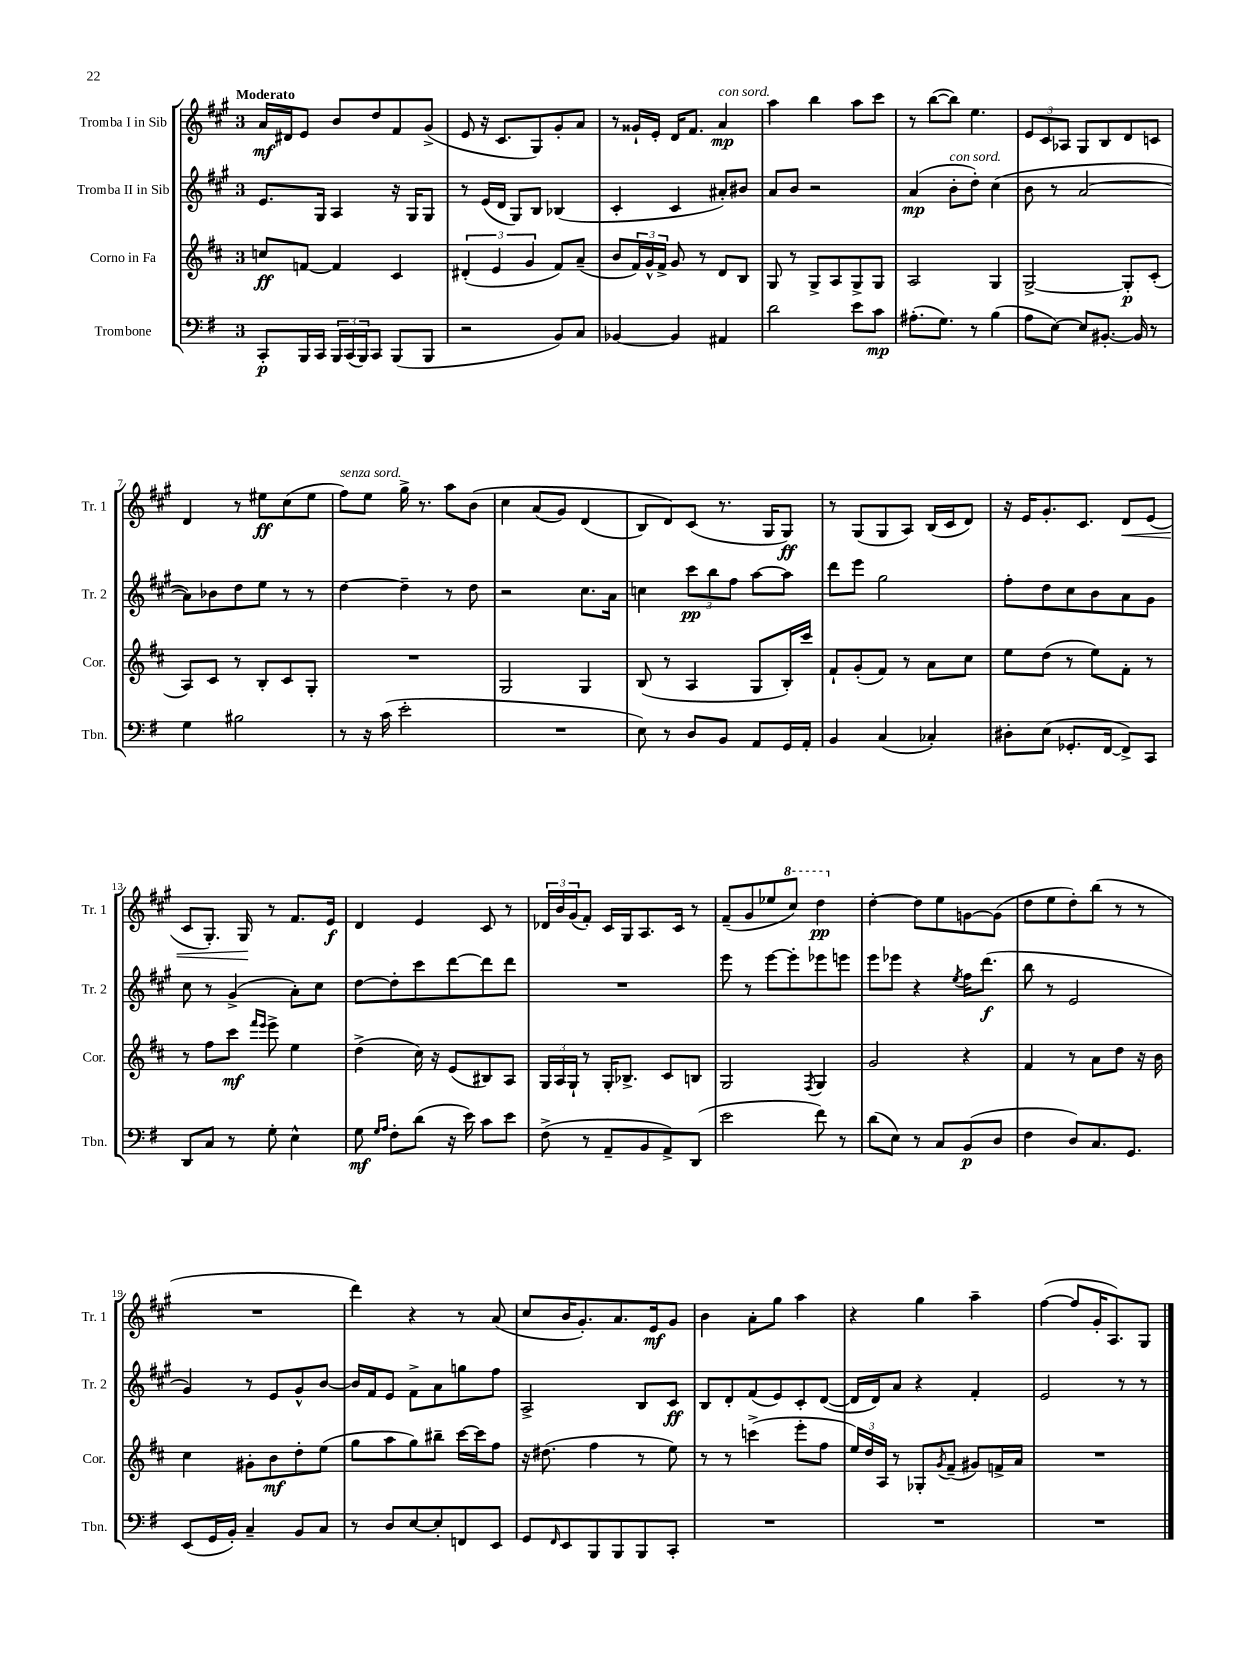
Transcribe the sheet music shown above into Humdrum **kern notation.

**kern	**dynam	**kern	**dynam	**kern	**dynam	**kern	**dynam
*part4	*part4	*part3	*part3	*part2	*part2	*part1	*part1
*staff4	*staff4	*staff3	*staff3	*staff2	*staff2	*staff1	*staff1
*I"Trombone	*	*I"Corno in Fa	*	*I"Tromba II in Sib	*	*I"Tromba I in Sib	*
*I'Tbn.	*	*I'Cor.	*	*I'Tr. 2	*	*I'Tr. 1	*
*clefF4	*	*clefG2	*	*clefG2	*	*clefG2	*
*k[f#]	*	*k[f#c#]	*	*k[f#c#g#]	*	*k[f#c#g#]	*
*M3/4	*	*M3/4	*	*M3/4	*	*M3/4	*
=1	=1	=1	=1	=1	=1	=1	=1
!	!	!	!	!	!	!LO:TX:a:B:t=Moderato	!
8CC'/L	p	8ccn/L	ff	8.e/L	.	16a/LL	mf
.	.	.	.	.	.	16d#X/J	.
16BBB/L	.	[8fn/J	.	.	.	8e/J	.
16CC/JJ	.	.	.	16G#/Jk	.	.	.
24BBB/LL	.	4f/]	.	4A/	.	8b/L	.
(24CC/	.	.	.	.	.	.	.
24BBB/J)	.	.	.	.	.	.	.
8CC/J	.	.	.	.	.	8dd/	.
(8BBB/L	.	4c#/	.	16r	.	8f#/	.
.	.	.	.	16G#/KL	.	.	.
8BBB/J	.	.	.	8G#/J	.	(8g#^/J	.
=2	=2	=2	=2	=2	=2	=2	=2
2r	.	(6d#X'/	.	8r	.	8e/	.
.	.	.	.	(16e/LL	.	16r	.
.	.	6e/	.	.	.	.	.
.	.	.	.	16d/JJ	.	8.c#/L	.
.	.	.	.	8G#/L)	.	.	.
.	.	6g/	.	.	.	.	.
.	.	.	.	8B/J	.	8G#/)	.
8BB/L)	.	8f#/L)	.	(4B-X/	.	8g#'/	.
8C/J	.	(8a~/J	.	.	.	8a/J	.
=3	=3	=3	=3	=3	=3	=3	=3
[4BB-X/	.	8b/L	.	4c#'/	.	8r	.
.	.	24f#/L)	.	.	.	16g##X`/LL	.
.	.	24g^^/	.	.	.	.	.
.	.	.	.	.	.	16e'/JJ	.
.	.	24f#^/JJ	.	.	.	.	.
4BB-/]	.	8g/	.	4c#/	.	16d/KL	.
.	.	.	.	.	.	8.f#/J	.
.	.	8r	.	.	.	.	.
!	!	!	!	!	!	!LO:TX:a:i:t=con sord.	!
4AA#X/	.	8d/L	.	8a#X'/L)	.	4a/	mp
.	.	8B/J	.	8b#X/J	.	.	.
=4	=4	=4	=4	=4	=4	=4	=4
2d\	.	8G/	.	8a/L	.	4aa\	.
.	.	8r	.	8b/J	.	.	.
.	.	8G^/L	.	2r	.	4bb\	.
.	.	8A/	.	.	.	.	.
8e\L	.	8G^/	.	.	.	8aa\L	.
8c\J	mp	8G/J	.	.	.	8ccc#\J	.
=5	=5	=5	=5	=5	=5	=5	=5
(8.A#X'\L	.	2A/	.	(4a/	mp	8r	.
.	.	.	.	.	.	([8bb\L	.
8.G\J)	.	.	.	.	.	.	.
!	!	!	!	!LO:TX:a:i:t=con sord.	!	!	!
.	.	.	.	8b'\L	.	8bb\J])	.
8r	.	.	.	8dd'\J)	.	4.ee\	.
(4B\	.	4G/	.	(4cc#\	.	.	.
=6	=6	=6	=6	=6	=6	=6	=6
8A\L	.	[2G^/	.	8b\	.	12e/L	.
.	.	.	.	.	.	12c#/	.
[8E\J)	.	.	.	8r	.	.	.
.	.	.	.	.	.	12A-X/J	.
8E/L]	.	.	.	[2a/	.	8G#/L	.
[8.BB#X'/J	.	.	.	.	.	8B/	.
.	.	8G'/L]	p	.	.	8d/	.
16BB#/]	.	.	.	.	.	.	.
8r	.	(8c#'/J	.	.	.	8cn/J	.
!!LO:LB:g=z
=7	=7	=7	=7	=7	=7	=7	=7
4G\	.	8A/L)	.	8a\L])	.	4d/	.
.	.	8c#/J	.	8b-X\	.	.	.
2B#X\	.	8r	.	8dd\	.	8r	.
.	.	8B'/L	.	8ee\J	.	8ee#X\L	ff
.	.	8c#/	.	8r	.	(8cc#\	.
.	.	8G'/J	.	8r	.	8ee#\J	.
=8	=8	=8	=8	=8	=8	=8	=8
!	!	!	!	!	!	!LO:TX:a:i:t=senza sord.	!
8r	.	2.r	.	[4dd\	.	8ff#\L)	.
16r	.	.	.	.	.	8ee\J	.
(16c\	.	.	.	.	.	.	.
2e'\	.	.	.	4dd~\]	.	16gg#^\	.
.	.	.	.	.	.	8.r	.
.	.	.	.	8r	.	8aa\L	.
.	.	.	.	8dd\	.	(8b\J	.
=9	=9	=9	=9	=9	=9	=9	=9
2.r	.	2G/	.	2r	.	4cc#\	.
.	.	.	.	.	.	(8a/L	.
.	.	.	.	.	.	8g#/J)	.
.	.	4G/	.	8.cc#\L	.	(4d/	.
.	.	.	.	16a\Jk	.	.	.
=10	=10	=10	=10	=10	=10	=10	=10
8E\)	.	(8B/	.	4ccn\	.	8B/L)	.
8r	.	8r	.	.	.	8d/)	.
8D/L	.	4A/	.	12ccc#\L	pp	(8c#/J	.
.	.	.	.	12bb\	.	.	.
8BB/J	.	.	.	.	.	8.r	.
.	.	.	.	12ff#\J	.	.	.
8AA/L	.	8G/L	.	[8aa\L	.	.	.
.	.	.	.	.	.	16G#/KL	.
16GG/L	.	16B'/L)	.	8aa\J]	.	8G#/J)	ff
16AA'/JJ	.	16ccc#/JJ	.	.	.	.	.
=11	=11	=11	=11	=11	=11	=11	=11
4BB/	.	8f#`/L	.	8ddd\L	.	8r	.
.	.	(8g'/	.	8eee\J	.	(8G#/L	.
(4C/	.	8f#/J)	.	2gg#\	.	8G#/	.
.	.	8r	.	.	.	8A/J)	.
4C-X'/)	.	8a\L	.	.	.	(16B/LL	.
.	.	.	.	.	.	16c#/J	.
.	.	8cc#\J	.	.	.	8d/J)	.
=12	=12	=12	=12	=12	=12	=12	=12
8D#X'\L	.	8ee\L	.	8ff#'\L	.	16r	.
.	.	.	.	.	.	16e/KL	.
(8E\J	.	(8dd\J	.	8dd\	.	8.g#'/	.
8.GG-X'/L	.	8r	.	8cc#\	.	.	.
.	.	.	.	.	.	8.c#/J	.
.	.	8ee\L)	.	8b\	.	.	.
[16FF#/Jk	.	.	.	.	.	.	.
!	!	!	!	!	!	!	!LO:HP:b
8FF#^/L])	.	8f#'\J	.	8a\	.	8d/L	<
8CC/J	.	8r	.	8g#\J	.	(8e/J	.
!!LO:LB:g=z
=13	=13	=13	=13	=13	=13	=13	=13
8DD/L	.	8r	.	8cc#\	.	8c#/L	.
8C/J	.	8ff#\L	.	8r	.	8.G#'/J)	.
8r	.	8ccc#\J	mf	(4g#^/	.	.	.
.	.	.	.	.	.	16G#/	.
.	.	16qqfff#/LL	.	.	.	.	.
.	.	16qqeee/JJ	.	.	.	.	.
8G'\	.	8eee^\	.	.	.	8r	[
4E^^\	.	4ee\	.	8a'\L)	.	8.f#/L	.
.	.	.	.	8cc#\J	.	.	.
.	.	.	.	.	.	16e/Jk	f
=14	=14	=14	=14	=14	=14	=14	=14
8G\	mf	(4dd^\	.	[8dd\L	.	4d/	.
16qqG/LL	.	.	.	.	.	.	.
16qqA/JJ	.	.	.	.	.	.	.
8F#'\L	.	.	.	8dd'\]	.	.	.
(8d\J	.	16cc#\)	.	8ccc#\	.	4e/	.
.	.	16r	.	.	.	.	.
16r	.	(8e/L	.	[8ddd\	.	.	.
16e\)	.	.	.	.	.	.	.
8c\L	.	8B#X/)	.	8ddd\]	.	8c#/	.
8e\J	.	8A/J	.	8ddd\J	.	8r	.
=15	=15	=15	=15	=15	=15	=15	=15
(8F#^\	.	24G/LL	.	2.r	.	24d-X/LL	.
.	.	24A/	.	.	.	24b/	.
.	.	24G`/JJ	.	.	.	(24g#/J	.
8r	.	8r	.	.	.	8f#'/J)	.
8AA~/L	.	16G'/KL	.	.	.	16c#/LL	.
.	.	8.B-X^/J	.	.	.	16G#/J	.
8BB/	.	.	.	.	.	8.A/	.
8AA^/)	.	8c#/L	.	.	.	.	.
.	.	.	.	.	.	16c#/Jk	.
(8DD/J	.	8Bn/J	.	.	.	8r	.
=16	=16	=16	=16	=16	=16	=16	=16
2e\	.	2G/	.	8eee\	.	(8f#~/L	.
.	.	.	.	8r	.	8g#/	.
.	.	.	.	[8eee\L	.	8ee-X/	.
*	*	*	*	*	*	*8va	*
.	.	.	.	8eee'\]	.	8ccc#/J)	.
.	.	8qF#/	.	.	.	.	.
8f#\)	.	4G/	.	8eee-X\	.	4ddd\	pp
8r	.	.	.	8eeen\J	.	.	.
=17	=17	=17	=17	=17	=17	=17	=17
*	*	*	*	*	*	*X8va	*
(8d\L	.	2g/	.	8eee\L	.	[4dd'\	.
8E\J)	.	.	.	8eee-X\J	.	.	.
8r	.	.	.	4r	.	8dd\L]	.
8C/L	.	.	.	.	.	8ee\	.
.	.	.	.	8qee/	.	.	.
(8BB/	p	4r	.	16ff#\KL	.	[8gn\	.
.	.	.	.	(8.ddd\J	f	.	.
8D/J	.	.	.	.	.	(8g\J]	.
=18	=18	=18	=18	=18	=18	=18	=18
4F#\	.	4f#/	.	8bb\	.	8dd\L	.
.	.	.	.	8r	.	8ee\	.
8D/L)	.	8r	.	2e/	.	8dd'\)	.
8.C/	.	8a\L	.	.	.	(8bb\J	.
.	.	8dd\J	.	.	.	8r	.
8.GG/J	.	.	.	.	.	.	.
.	.	16r	.	.	.	8r	.
.	.	16b\	.	.	.	.	.
!!LO:LB:g=z
=19	=19	=19	=19	=19	=19	=19	=19
(8EE/L	.	4cc#\	.	4g#/)	.	2.r	.
16GG/L	.	.	.	.	.	.	.
16BB'/JJ)	.	.	.	.	.	.	.
4C~/	.	8g#X'\L	.	8r	.	.	.
.	.	8b\	mf	8e/L	.	.	.
8BB/L	.	8dd'\	.	8g#^^/	.	.	.
8C/J	.	(8ee\J	.	[8b/J	.	.	.
=20	=20	=20	=20	=20	=20	=20	=20
8r	.	8gg\L	.	16b/LL]	.	4ddd\)	.
.	.	.	.	16f#/J	.	.	.
8D/L	.	8aa\	.	8e/J	.	.	.
[8E/	.	8gg\)	.	8f#^\L	.	4r	.
8E'/]	.	8bb#X~\J	.	8a\	.	.	.
8FFn/	.	[16ccc#\LL	.	8ggn\	.	8r	.
.	.	16ccc#\J]	.	.	.	.	.
8EE/J	.	8ff#\J	.	8ff#\J	.	(8a/	.
=21	=21	=21	=21	=21	=21	=21	=21
8GG/L	.	16r	.	2A^/	.	8cc#/L	.
.	.	(8.dd#X\	.	.	.	.	.
16qqFF#/	.	.	.	.	.	.	.
8EE/	.	.	.	.	.	16b/K	.
.	.	.	.	.	.	8.g#'/)	.
8BBB/	.	4ff#\	.	.	.	.	.
8BBB/	.	.	.	.	.	8.a/	.
8BBB/	.	8r	.	8B/L	.	.	.
.	.	.	.	.	.	16e/k	mf
8CC'/J	.	8ee\)	.	8c#/J	ff	8g#/J	.
=22	=22	=22	=22	=22	=22	=22	=22
2.r	.	8r	.	8B/L	.	4b\	.
.	.	8r	.	8d'/	.	.	.
.	.	(4cccn^\	.	(8f#/	.	8a'\L	.
.	.	.	.	8e/)	.	8gg#\J	.
.	.	8eee'\L	.	8c#'/	.	4aa\	.
.	.	8ff#\J	.	([8d/J	.	.	.
=23	=23	=23	=23	=23	=23	=23	=23
2.r	.	24ee/LL)	.	16d/LL]	.	4r	.
.	.	24dd/	.	.	.	.	.
.	.	.	.	16d/J)	.	.	.
.	.	24A/JJ	.	.	.	.	.
.	.	8r	.	8a/J	.	.	.
.	.	8G-X'/L	.	4r	.	4gg#\	.
.	.	8qg/	.	.	.	.	.
.	.	(8f#~/J	.	.	.	.	.
.	.	8g#X/L)	.	4f#'/	.	4aa~\	.
.	.	16fn^/L	.	.	.	.	.
.	.	16a/JJ	.	.	.	.	.
=24	=24	=24	=24	=24	=24	=24	=24
2.r	.	2.r	.	2e/	.	([4ff#\	.
.	.	.	.	.	.	8ff#/L]	.
.	.	.	.	.	.	16g#'/K	.
.	.	.	.	.	.	8.A/)	.
.	.	.	.	8r	.	.	.
.	.	.	.	8r	.	8G#/J	.
==	==	==	==	==	==	==	==
*-	*-	*-	*-	*-	*-	*-	*-
